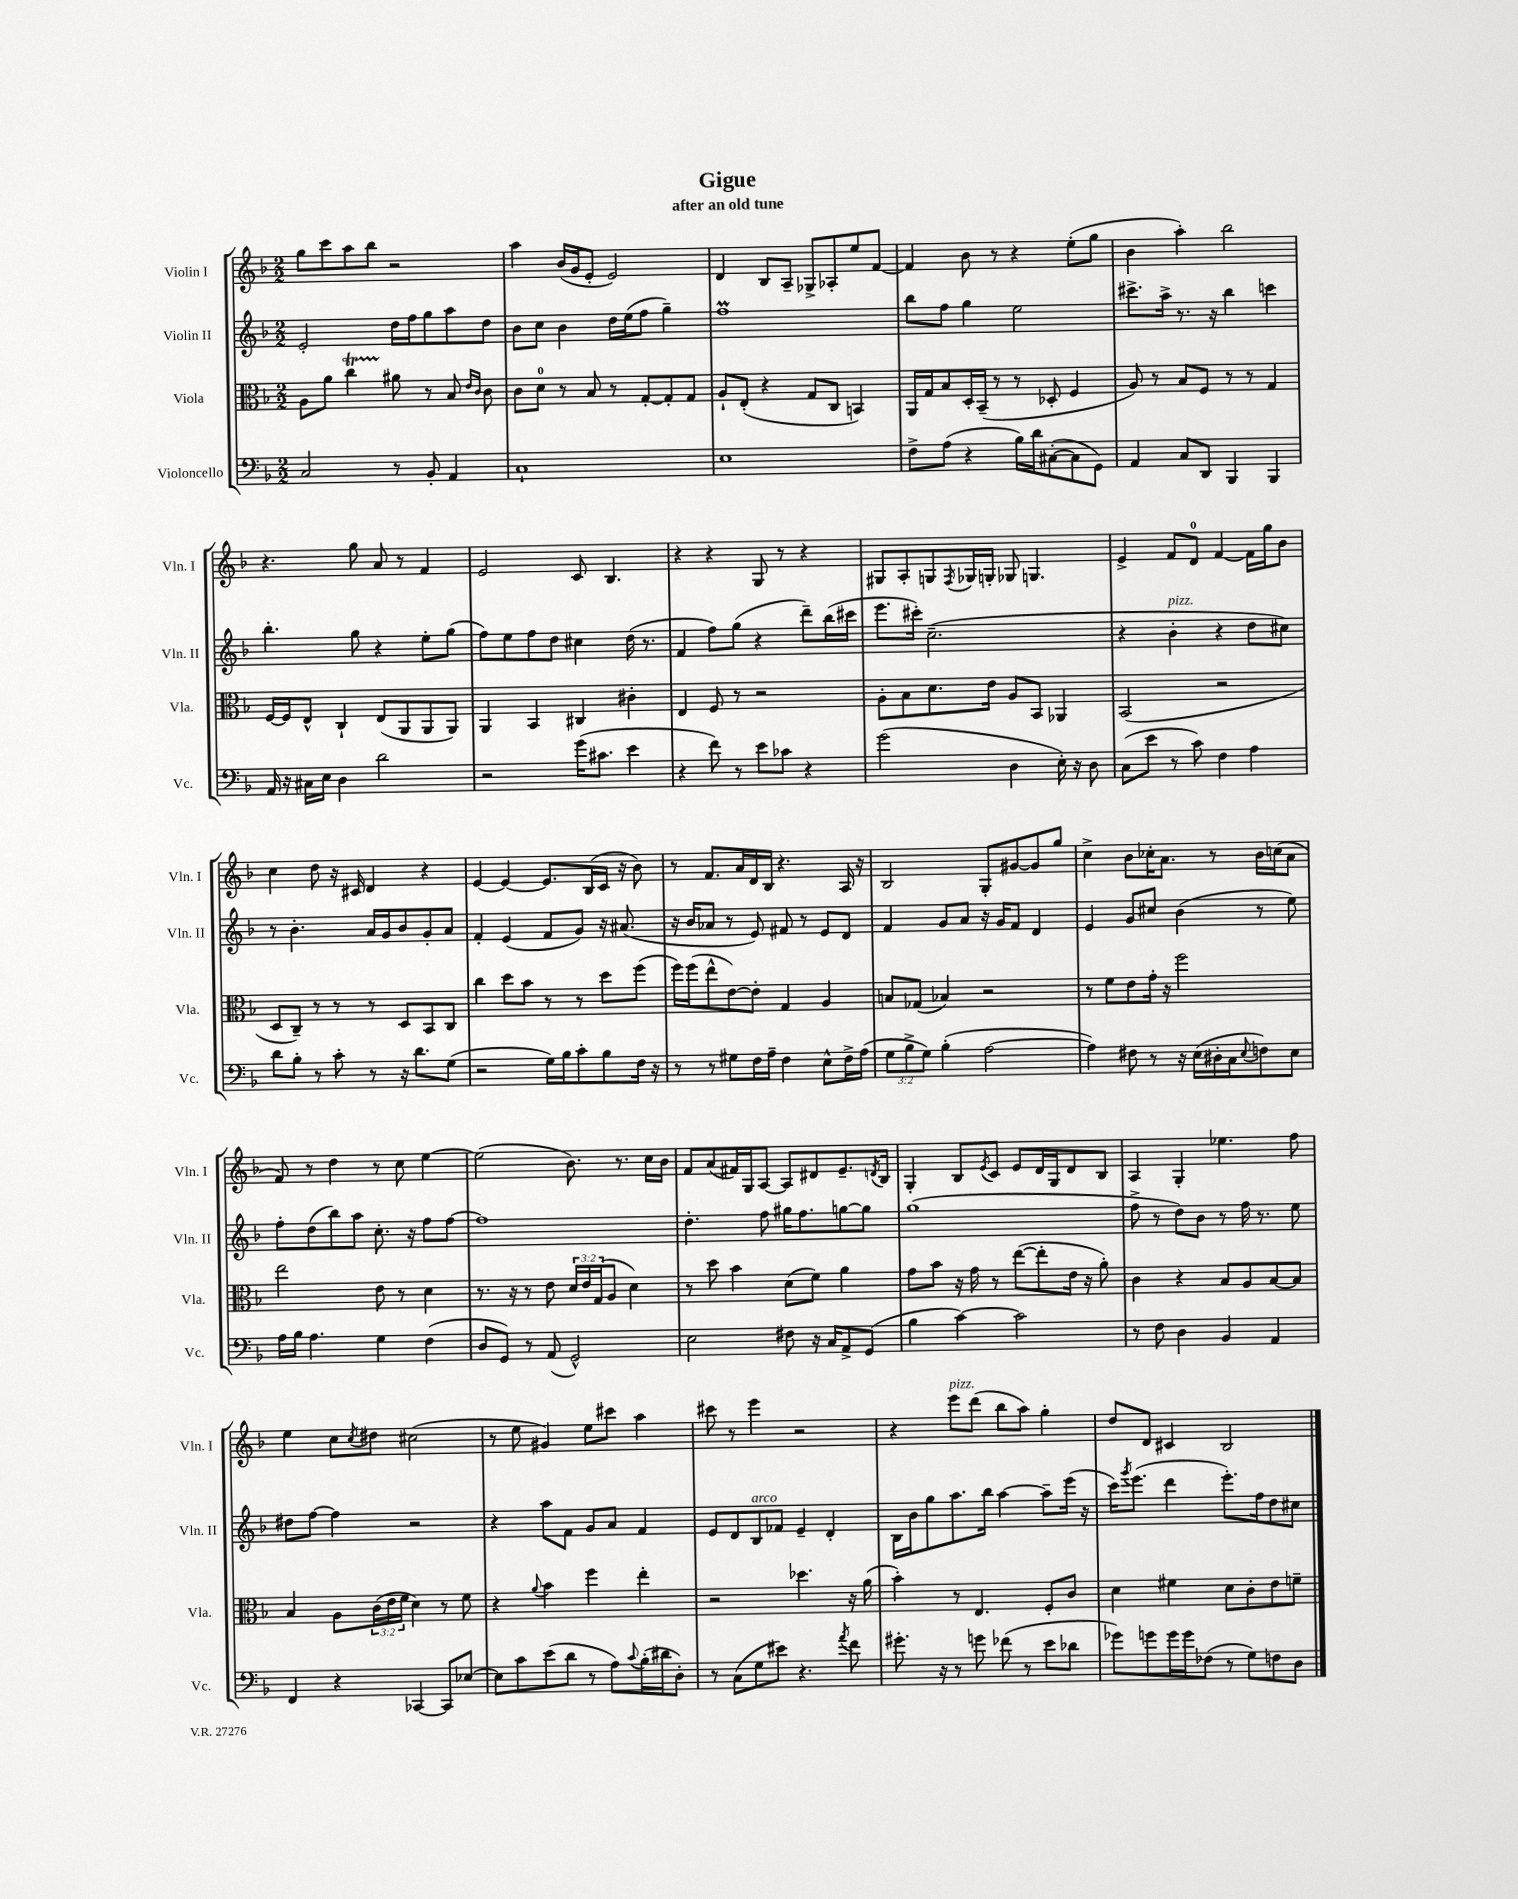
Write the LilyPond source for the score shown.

\header { title = "Gigue" subtitle = "after an old tune" }
<<
\new StaffGroup <<
\new Staff = "s0" \with { instrumentName = "Violin I" shortInstrumentName = "Vln. I" } {
    \clef treble \key f \major \numericTimeSignature \time 2/2
    g''8 c'''8 a''8 bes''8 r2 |
    a''4 bes'16( g'16 e'8-. e'2) |
    d'4 bes8 a8-- ges8-> aes8-. e''8 f'8~ |
    f'4 bes'8 r8 r4 e''8-.( g''8 |
    bes'4 a''4-.) bes''2 |
    r4. g''8 a'8 r8 f'4 |
    e'2 c'8 bes4. |
    r4 r4 g8 r8 r4 |
    gis8 a8-. g8 \acciaccatura { f8 } ges16 g16-. ges8 g4. |
    e'4-> f'8 d'8-0 f'4~ f'16 g''16 bes'8 |
    c''4 d''8 r16 cis'16 d'4 r4 |
    e'4~ e'4~ e'8. bes16( c'16 r16 bes'8) |
    r8 f'8. a'16 d'16 bes16 r4. a16 r16 |
    bes2 g8-. gis'8~ gis'8 g''8 |
    c''4-> bes'8 ces''16-. a'8. r8 bes'16 c''16( a'8 |
    f'8) r8 d''4 r8 c''8 e''4~ |
    e''2( bes'8.) r8. c''16 bes'16 |
    f'8 a'8( fis'16) g16 a8~ a8 dis'8 e'8.-- \acciaccatura { d'8 } bes16 |
    g4-. bes8 \acciaccatura { e'8 } c'8 e'8 d'16 g16 d'8 bes8 |
    a4 g4-. ees''4. f''8 |
    e''4 c''8 \acciaccatura { c''8 } dis''8 cis''2( |
    r8 e''8 gis'4) e''8 cis'''8 a''4 |
    cis'''8 r8 e'''4 r2 |
    r4 e'''8^\markup { \italic "pizz." } d'''8( bes''8 a''8) g''4-. |
    d''8 d'8 cis'4 bes2 \bar "|." |
}
\new Staff = "s1" \with { instrumentName = "Violin II" shortInstrumentName = "Vln. II" } {
    \clef treble \key f \major \numericTimeSignature \time 2/2
    e'2-. d''16 f''16 g''8 a''8 d''8 |
    bes'8 c''8 bes'4 d''16 e''16( f''8 g''4--) |
    f''1\prall |
    bes''8 f''8 g''4 e''2 |
    cis'''8.-> a''16-> r8. r16 bes''4 c'''4 |
    bes''4.-. g''8 r4 e''8-. g''8( |
    f''8) e''8 f''8 d''8 cis''4 d''16( r8. |
    f'4 f''8) g''8( r4 d'''8--) bes''16( cis'''16 |
    e'''8. cis'''16-.) c''2.--( |
    r4 bes'4-.^\markup { \italic "pizz." } r4 d''8 cis''8) |
    r8 bes'4.-. a'16 g'16 bes'8 g'8-. a'8 |
    f'4-. e'4( f'8 g'8) r16 ais'8.( |
    r16 bes'16 aes'8 r8 e'8) fis'8 r8 e'8 d'8 |
    f'4 g'8 a'8 r16 g'16 f'8 d'4 |
    e'4 g'8 cis''8 bes'4( r8 e''8) |
    f''8-. d''8( bes''8) a''8 c''8.-. r16 f''8 f''8~ |
    f''1 |
    d''4.-. f''8 gis''16 f''8. g''8~ g''8 |
    g''1( |
    f''8-> r8 d''8) bes'8 r8 f''16 r8. e''8 |
    dis''8 f''8~ f''4 r2 |
    r4 a''8 f'8 g'8 a'8 f'4 |
    e'8 d'8 bes8^\markup { \italic "arco" } fes'8 e'4-- d'4-. |
    bes16 bes'16 g''8 a''8. bes''16 a''4~ a''8-- e'''16( r16 |
    c'''16) \acciaccatura { g'''8 } e'''8.( d'''4 e'''8.-.) f''16 d''8 cis''8 \bar "|." |
}
\new Staff = "s2" \with { instrumentName = "Viola" shortInstrumentName = "Vla." } {
    \clef alto \key f \major \numericTimeSignature \time 2/2 \override Staff.TupletNumber.text = #tuplet-number::calc-fraction-text
    a8 a'8 c''4\startTrillSpan ais'8\stopTrillSpan r8 bes8 \grace { e'16 c'16 } c'8 |
    c'8 d'8-0 r8 bes8 r8 g8~-. g8-. g8 |
    a8-! e8-.( r4 g8 c8 b,4) |
    a,16 g16 bes8 d16-. bes,16--( r8 r8 des8-. f4 |
    a8) r8 bes8 f8 r8 r8 g4 |
    f16~ f16 e8-^ c4-! e8( a,8 a,8 a,8) |
    a,4 bes,4 cis4 cis'4-. |
    e4 f8 r8 r2 |
    a8-. bes8 d'8. e'16 a8 bes,8 aes,4 |
    bes,2( r2 |
    d8 c8--) r8 r8 r8 d8 bes,8 c8 |
    c''4 d''8 bes'8 r8 r8 d''8 f''8( |
    f''16) f''16( e''8-^ e'8~) e'8-. g4 a4 |
    b8 ges8( bes4) r2 |
    r8 f'8 e'8 g'16-. r16 f''2 |
    e''2 e'8 r8 d'4 |
    r8. r16 r8 e'8 \tuplet 3/2 { d'16 e'16 g16( } a8 d'4) |
    r8 d''8 bes'4 d'8( f'8) a'4 |
    g'8 bes'8 r16 g'16 r8 e''8~( e''8-. e'16 r16 a'8-.) |
    c'4 r4 bes8 a8 bes8~ bes8 |
    bes4 a8 \tuplet 3/2 { c'16( e'16 f'16 } d'4) r8 f'8 |
    r4 \appoggiatura { a'8 } bes'4 f''4 e''4-. |
    r2 des''4. r16 a'16( |
    bes'4-.) r8 e4. f8-. c'8 |
    d'4 fis'4 d'8 c'8-. e'8 f'8-- \bar "|." |
}
\new Staff = "s3" \with { instrumentName = "Violoncello" shortInstrumentName = "Vc." } {
    \clef bass \key f \major \numericTimeSignature \time 2/2 \override Staff.TupletNumber.text = #tuplet-number::calc-fraction-text
    c2 r8 bes,8-. a,4 |
    c1-! |
    e1 |
    f8-> a8( r4 bes16) d'16 cis8~-.( cis8 g,8) |
    a,4 c8 d,8 bes,,4 bes,,4 |
    a,16 r16 cis16 e16 d4 d'2 |
    r2 g'16( cis'8. e'4 |
    r4 f'8) r8 e'8 ces'8 r4 |
    g'2( d4 e16-.) r16 d8 |
    c8( e'8 r8 c'8) f4 a4 |
    d'8 bes8-. r8 c'8-. r8 r16 d'8. g8( |
    r2 g16) bes16 c'8-. bes8 f16 r16 |
    r8 r8 gis8 f16 a16-- f4 e8-^ f16-> a16( |
    \tuplet 3/2 { g8 bes8-> g8) } bes4-.( a2~ |
    a4) fis8 r8 r16 e16( dis16-. c16 \appoggiatura { e8 } f8) e8 |
    a16 bes16 a4. g4 f4( |
    d8 g,8) r8 a,8( g,2-^) |
    e2 fis8 r16 c16 a,8-> g,8( |
    bes4 c'4~) c'2 |
    r8 f8 d4 bes,4 a,4 |
    f,4 r4 ces,4~ ces,8 ees8~ |
    ees8 c'8 e'8( d'8 r8 a8) \appoggiatura { c'8 } bes16-.( dis'16 d8-.) |
    r8 c8( g8 eis'8) r4. \acciaccatura { a'8 } f'8 |
    gis'8.-. r16 r8 g'8 fes'8( r8 e'8 des'8 |
    ges'8) g'8 g'16 g'16 fes8( r8 g8) f8 d8 \bar "|." |
}
>>
>>
\layout { \context { \Score \remove "Bar_number_engraver" } }
